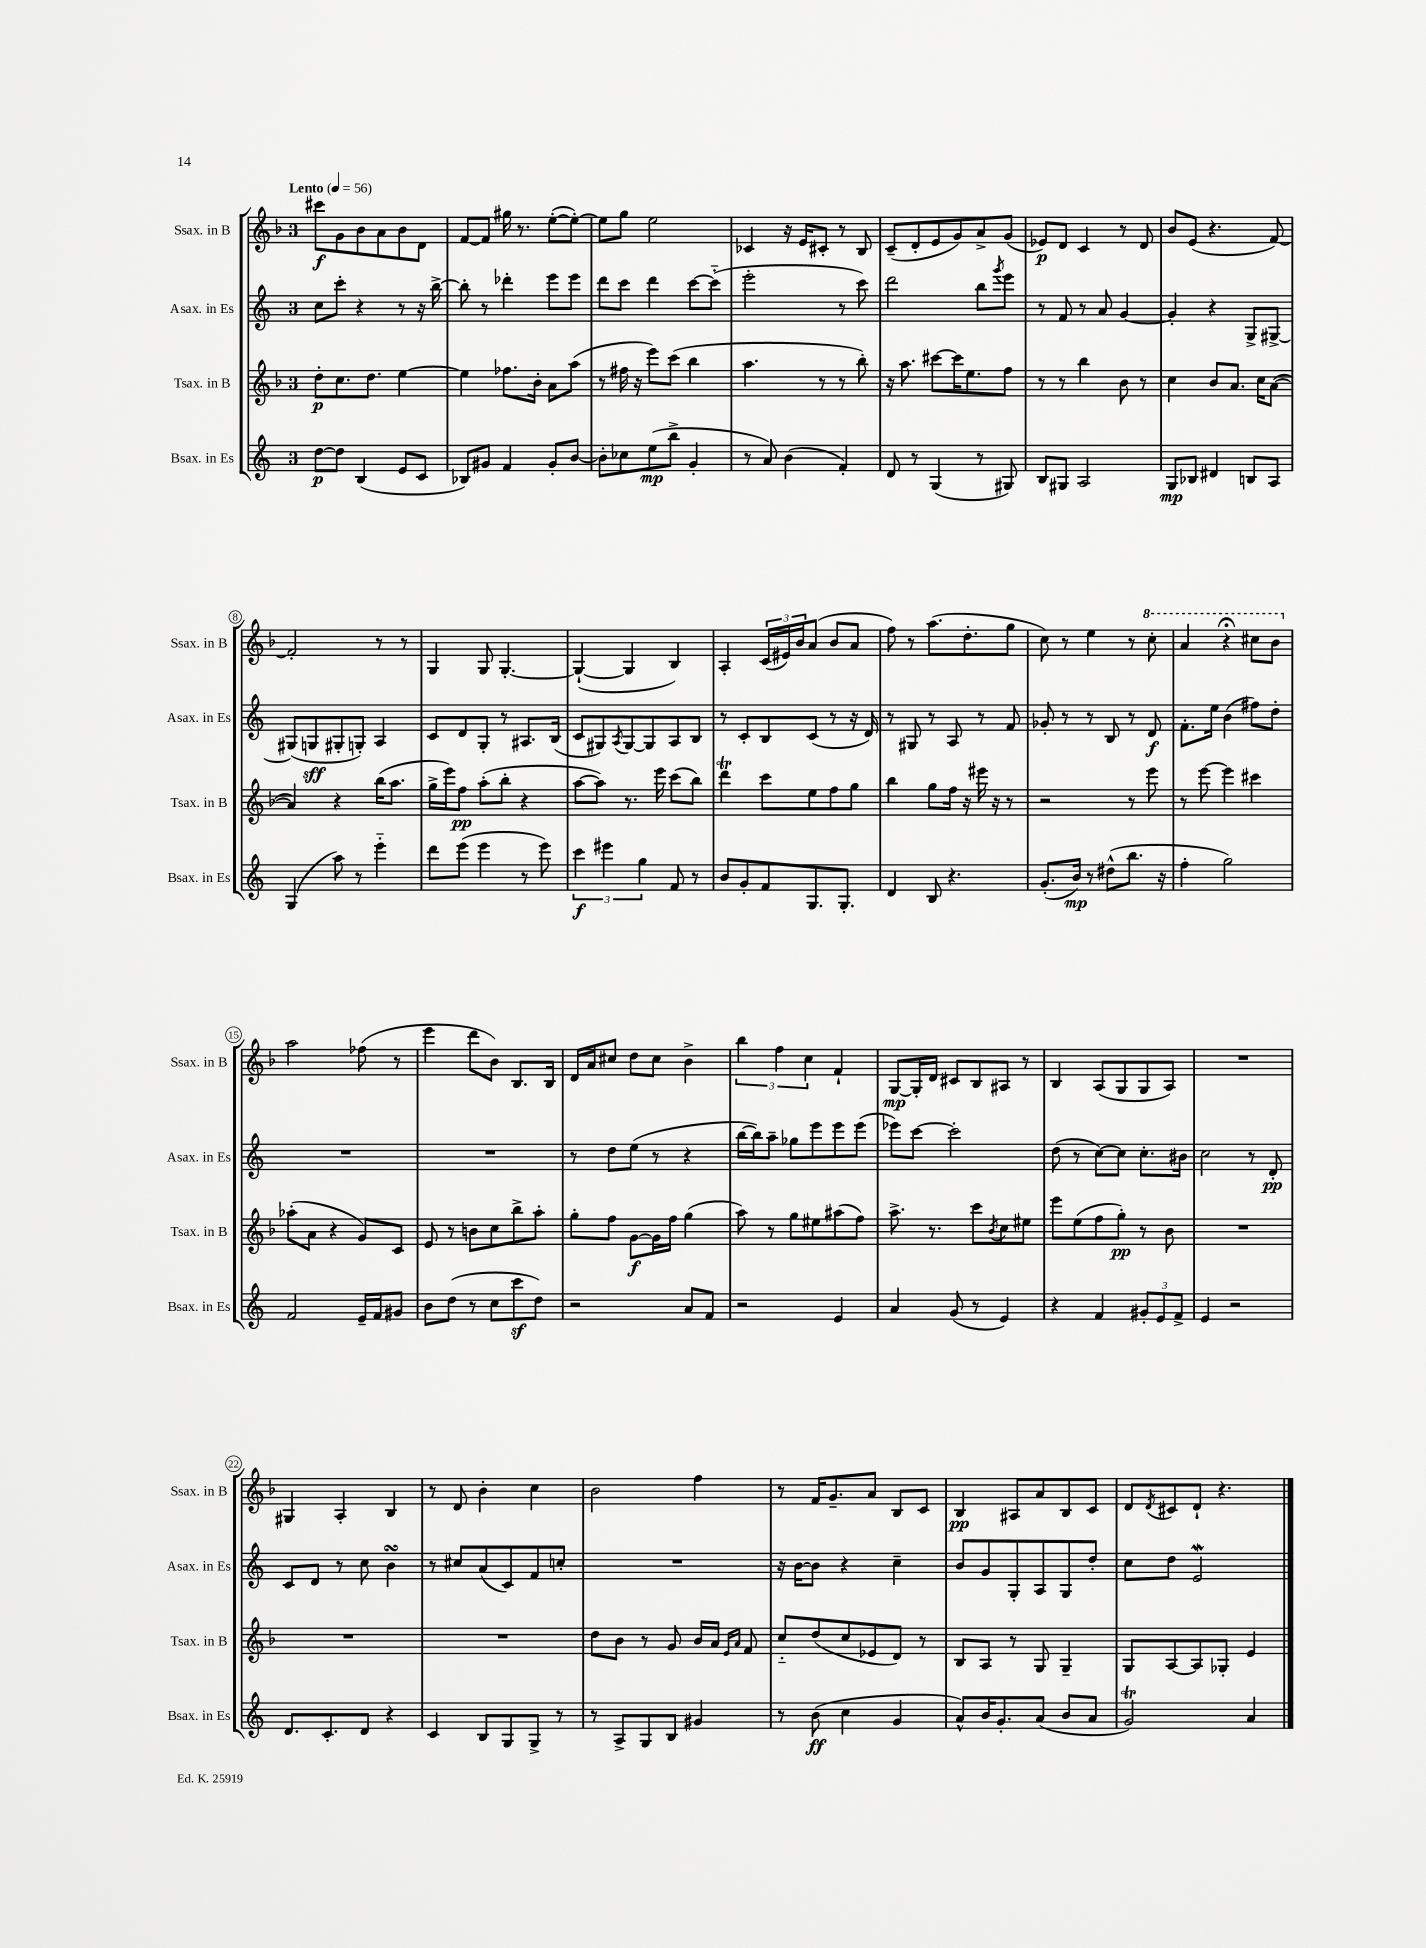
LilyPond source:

<<
\new StaffGroup <<
\new Staff = "s0" \with { instrumentName = "Ssax. in B" shortInstrumentName = "Ssax. in B" } {
    \clef treble \key f \major \once \override Staff.TimeSignature.style = #'single-digit \time 3/4 \tempo "Lento" 4 = 56
    cis'''8\f g'8 bes'8 a'8 bes'8 d'8 |
    f'8~ f'8 gis''16 r8. e''8~-.( e''8~-.) |
    e''8 g''8 e''2 |
    ces'4 r16 e'16 cis'8-. r8 bes8 |
    c'8--( d'8-. e'8 g'8) a'8-> g'8( |
    ees'8\p) d'8 c'4 r8 d'8 |
    bes'8 e'8( r4. f'8~) |
    f'2-. r8 r8 |
    g4 g8 g4.~-. |
    g4~-!( g4 bes4) |
    a4-. \tuplet 3/2 { c'16( eis'16) bes'16 } a'8( bes'8 a'8 |
    f''8) r8 a''8.( d''8.-. g''8 |
    c''8) r8 e''4 r8 \ottava #1 c'''8-. |
    a''4 r4\fermata cis'''8 bes''8 \ottava #0 |
    a''2 fes''8( r8 |
    e'''4 d'''8 bes'8) bes8. bes16 |
    d'16 a'16 cis''8 d''8 cis''8 bes'4-> |
    \tuplet 3/2 { bes''4 f''4 c''4 } f'4-! |
    g8~\mp g16-. d'16 cis'8 bes8 ais8 r8 |
    bes4 a8( g8 g8 a8) |
    R2. |
    gis4 a4-. bes4 |
    r8 d'8 bes'4-. c''4 |
    bes'2 f''4 |
    r8 f'16 g'8.-- a'8 bes8 c'8 |
    bes4\pp ais8 a'8 bes8 c'8 |
    d'8 \acciaccatura { d'8 } cis'8 d'8-! r4. \bar "|." |
}
\new Staff = "s1" \with { instrumentName = "Asax. in Es" shortInstrumentName = "Asax. in Es" } {
    \clef treble \key c \major \once \override Staff.TimeSignature.style = #'single-digit \time 3/4
    c''8 c'''8-. r4 r8 r16 b''16~-> |
    b''8-. r8 des'''4-. e'''8 e'''8 |
    d'''8 c'''8 d'''4 c'''8~ c'''8-_( |
    e'''2-. r8 c'''8) |
    d'''2 b''8 \acciaccatura { g'''8 } e'''8 |
    r8 f'8 r8 a'8 g'4~ |
    g'4-. r4 g8-> gis8~-> |
    gis8( g8\sff gis8-. g8-.) a4 |
    c'8 d'8 g8-. r8 ais8. b16( |
    c'8 gis8) \acciaccatura { a8 } gis8~ gis8 a8 b8 |
    r8 c'8-. b8 c'8( r8 r16 d'16) |
    r8 gis8 r8 a8 r8 f'8 |
    ges'8-. r8 r8 b8 r8 d'8\f |
    f'8.-. e''16 b'4( fis''8) d''8-. |
    R2. |
    R2. |
    r8 d''8 e''8( r8 r4 |
    b''16~ b''16) a''8-- ges''8 e'''8 e'''8 e'''8( |
    ees'''8) c'''8~ c'''2-. |
    d''8( r8 c''8~) c''8 c''8.-. bis'16 |
    c''2 r8 d'8-.\pp |
    c'8 d'8 r8 c''8 b'4\turn |
    r8 cis''8 a'8( c'8) f'8 c''8-. |
    R2. |
    r16 b'16~ b'8 r4 c''4-- |
    b'8 g'8 g8-. a8 g8 d''8-. |
    c''8 d''8 e'2\mordent \bar "|." |
}
\new Staff = "s2" \with { instrumentName = "Tsax. in B" shortInstrumentName = "Tsax. in B" } {
    \clef treble \key f \major \once \override Staff.TimeSignature.style = #'single-digit \time 3/4
    d''8-.\p c''8. d''8. e''4~ |
    e''4 fes''8. bes'16-. a'8 a''8( |
    r8 fis''16 r16 e'''8) c'''8( bes''4 |
    a''4. r8 r8 bes''8-.) |
    r16 a''8. cis'''8~ cis'''16 e''8. f''8 |
    r8 r8 bes''4 bes'8 r8 |
    c''4 bes'8 a'8. c''16 a'8~( |
    a'4) r4 bes''16( a''8. |
    g''16-> e'''16) f''8\pp a''8-.( bes''8-. r4 |
    a''8~ a''8) r8. e'''16 c'''8( bes''8) |
    d'''4\trill c'''8 e''8 f''8 g''8 |
    bes''4 g''8 f''16 r16 eis'''16 r16 r8 |
    r2 r8 e'''8 |
    r8 e'''8~ e'''4 cis'''4 |
    aes''8-.( a'8 r4 g'8) c'8 |
    e'8 r8 b'8 c''8 bes''8-> a''8-. |
    g''8-. f''8 g'8~\f g'16 f''16 g''4( |
    a''8) r8 g''8 eis''8 ais''8( f''8) |
    a''8.-> r8. c'''8 \acciaccatura { bes'8 } c''8 eis''8 |
    e'''8 e''8( f''8 g''8-.\pp) r8 bes'8 |
    R2. |
    R2. |
    R2. |
    d''8 bes'8 r8 g'8 bes'16 a'16 \grace { e'16 a'16 } f'8 |
    c''8-_ d''8( c''8 ees'8 d'8) r8 |
    bes8 a8 r8 g8 g4-- |
    g8 a8~ a8 ges8-. e'4 \bar "|." |
}
\new Staff = "s3" \with { instrumentName = "Bsax. in Es" shortInstrumentName = "Bsax. in Es" } {
    \clef treble \key c \major \once \override Staff.TimeSignature.style = #'single-digit \time 3/4
    d''8~\p d''8 b4( e'8 c'8 |
    bes8) gis'8 f'4 gis'8-. b'8~ |
    b'8-. ces''8 e''8\mp( b''8-> g'4-. |
    r8 a'8) b'4( f'4-.) |
    d'8 r8 g4( r8 gis8) |
    b8 gis8 a2 |
    g8\mp bes8 dis'4 b8 a8 |
    g4( a''8) r8 e'''4-_ |
    d'''8 e'''8( e'''4 r8 e'''8) |
    \tuplet 3/2 { c'''4\f eis'''4 g''4 } f'8 r8 |
    b'8 g'8-. f'8 g8. g8.-. |
    d'4 b8 r4. |
    g'8.-.( b'16\mp) r8 dis''8-^( b''8. r16 |
    f''4-. g''2) |
    f'2 e'16-- f'16 gis'8 |
    b'8 d''8( r8 c''8 c'''8\sf d''8) |
    r2 a'8 f'8 |
    r2 e'4 |
    a'4 g'8( r8 e'4) |
    r4 f'4 \tuplet 3/2 { gis'8-. e'8 f'8-> } |
    e'4 r2 |
    d'8. c'8.-. d'8 r4 |
    c'4 b8 g8 g8-> r8 |
    r8 a8-> g8 b8 gis'4 |
    r8 b'8\ff( c''4 g'4 |
    a'8-^) b'16 g'8.-. a'8( b'8 a'8 |
    g'2\trill) a'4 \bar "|." |
}
>>
>>
\layout { \context { \Score \override BarNumber.stencil = #(make-stencil-circler 0.1 0.3 ly:text-interface::print) } }
